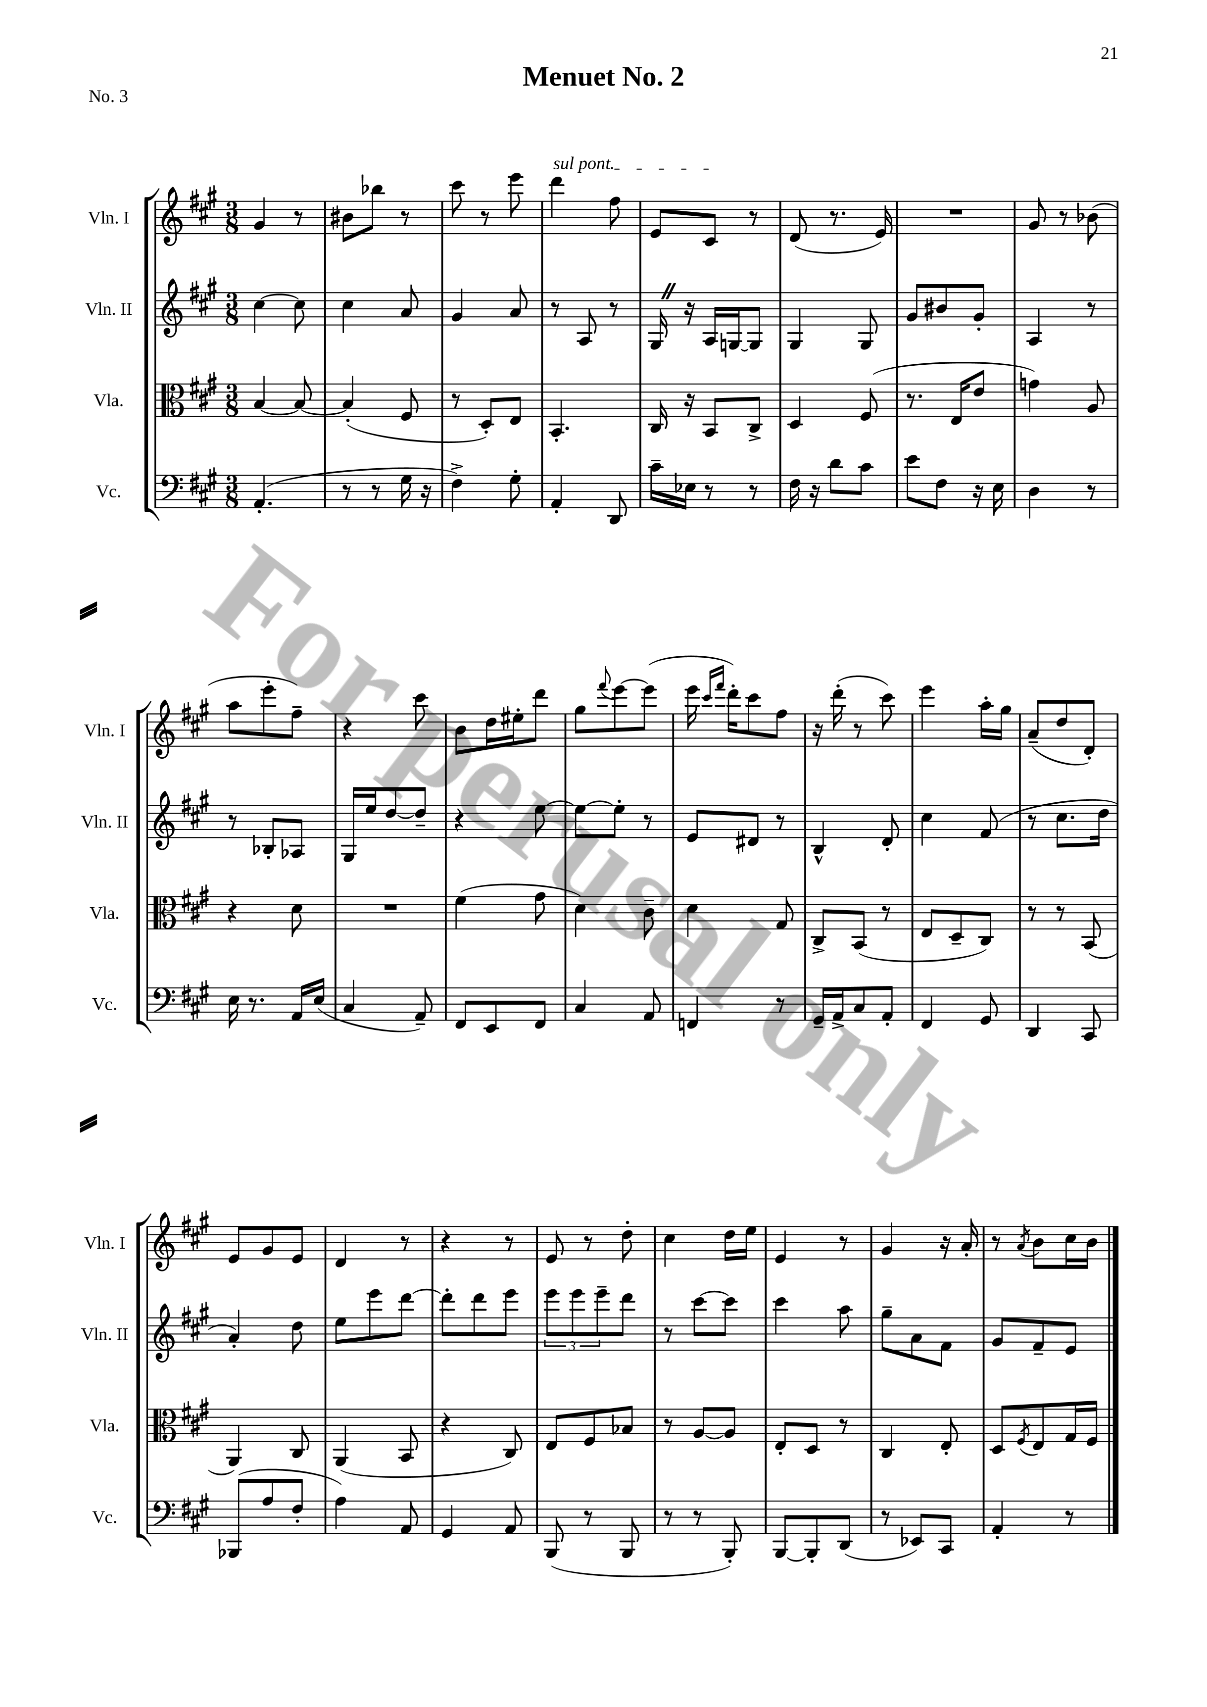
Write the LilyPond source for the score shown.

\header { title = "Menuet No. 2" piece = "No. 3" }
<<
\new StaffGroup <<
\new Staff = "s0" \with { instrumentName = "Vln. I" shortInstrumentName = "Vln. I" } {
    \clef treble \key a \major \numericTimeSignature \time 3/8
    gis'4 r8 |
    bis'8 bes''8 r8 |
    cis'''8 r8 e'''8 |
    \once \override TextSpanner.bound-details.left.text = \markup { \italic "sul pont." } d'''4\startTextSpan fis''8 |
    e'8 cis'8\stopTextSpan r8 |
    d'8( r8. e'16) |
    R4. |
    gis'8 r8 bes'8( |
    a''8 e'''8-. fis''8--) |
    r4 cis'''8 |
    b'8 d''16 eis''16-. d'''8 |
    gis''8 \appoggiatura { fis'''8 } e'''8~ e'''8( |
    e'''16 \grace { cis'''16 fis'''16 } d'''16-.) cis'''8 fis''8 |
    r16 d'''16-.( r8 cis'''8) |
    e'''4 a''16-. gis''16 |
    a'8--( d''8 d'8-.) |
    e'8 gis'8 e'8 |
    d'4 r8 |
    r4 r8 |
    e'8 r8 d''8-. |
    cis''4 d''16 e''16 |
    e'4 r8 |
    gis'4 r16 a'16-. |
    r8 \acciaccatura { a'8 } b'8 cis''16 b'16 \bar "|." |
}
\new Staff = "s1" \with { instrumentName = "Vln. II" shortInstrumentName = "Vln. II" } {
    \clef treble \key a \major \numericTimeSignature \time 3/8
    cis''4~ cis''8 |
    cis''4 a'8 |
    gis'4 a'8 |
    r8 a8 r8 |
    gis16 \once \override BreathingSign.text = \markup { \musicglyph "scripts.caesura.straight" } \breathe r16 a16 g16~ g8 |
    gis4 gis8 |
    gis'8 bis'8 gis'8-. |
    a4 r8 |
    r8 bes8-. aes8 |
    gis16 e''16 d''8~ d''8-- |
    r4 e''8~ |
    e''8~ e''8-. r8 |
    e'8 dis'8 r8 |
    b4-^ d'8-. |
    cis''4 fis'8( |
    r8 cis''8. d''16 |
    a'4-.) d''8 |
    e''8 e'''8 d'''8~ |
    d'''8-. d'''8 e'''8 |
    \tuplet 3/2 { e'''8 e'''8 e'''8-- } d'''8 |
    r8 cis'''8~ cis'''8 |
    cis'''4 a''8 |
    gis''8-- a'8 fis'8 |
    gis'8 fis'8-- e'8 \bar "|." |
}
\new Staff = "s2" \with { instrumentName = "Vla." shortInstrumentName = "Vla." } {
    \clef alto \key a \major \numericTimeSignature \time 3/8
    b4~ b8~ |
    b4-.( fis8 |
    r8 d8-.) e8 |
    b,4.-. |
    cis16 r16 b,8 cis8-> |
    d4 fis8( |
    r8. e16 e'8 |
    g'4) a8 |
    r4 d'8 |
    R4. |
    fis'4( gis'8 |
    d'4) cis'8-- |
    d'4 gis8 |
    cis8-> b,8( r8 |
    e8 d8-- cis8) |
    r8 r8 b,8( |
    a,4) cis8 |
    a,4( b,8 |
    r4 cis8) |
    e8 fis8 bes8 |
    r8 a8~ a8 |
    e8-. d8 r8 |
    cis4 e8-. |
    d8 \acciaccatura { fis8 } e8 gis16 fis16 \bar "|." |
}
\new Staff = "s3" \with { instrumentName = "Vc." shortInstrumentName = "Vc." } {
    \clef bass \key a \major \numericTimeSignature \time 3/8
    a,4.-.( |
    r8 r8 gis16 r16 |
    fis4->) gis8-. |
    a,4-. d,8 |
    cis'16-- ees16 r8 r8 |
    fis16 r16 d'8 cis'8 |
    e'8 fis8 r16 e16 |
    d4 r8 |
    e16 r8. a,16 e16( |
    cis4 a,8--) |
    fis,8 e,8 fis,8 |
    cis4 a,8 |
    f,4 r8 |
    gis,16-- a,16-> cis8 a,8-. |
    fis,4 gis,8 |
    d,4 cis,8 |
    bes,,8( a8 fis8-. |
    a4) a,8 |
    gis,4 a,8 |
    b,,8( r8 b,,8 |
    r8 r8 b,,8-.) |
    b,,8~ b,,8-. d,8( |
    r8 ees,8) cis,8 |
    a,4-. r8 \bar "|." |
}
>>
>>
\layout { \context { \Score \remove "Bar_number_engraver" } }
